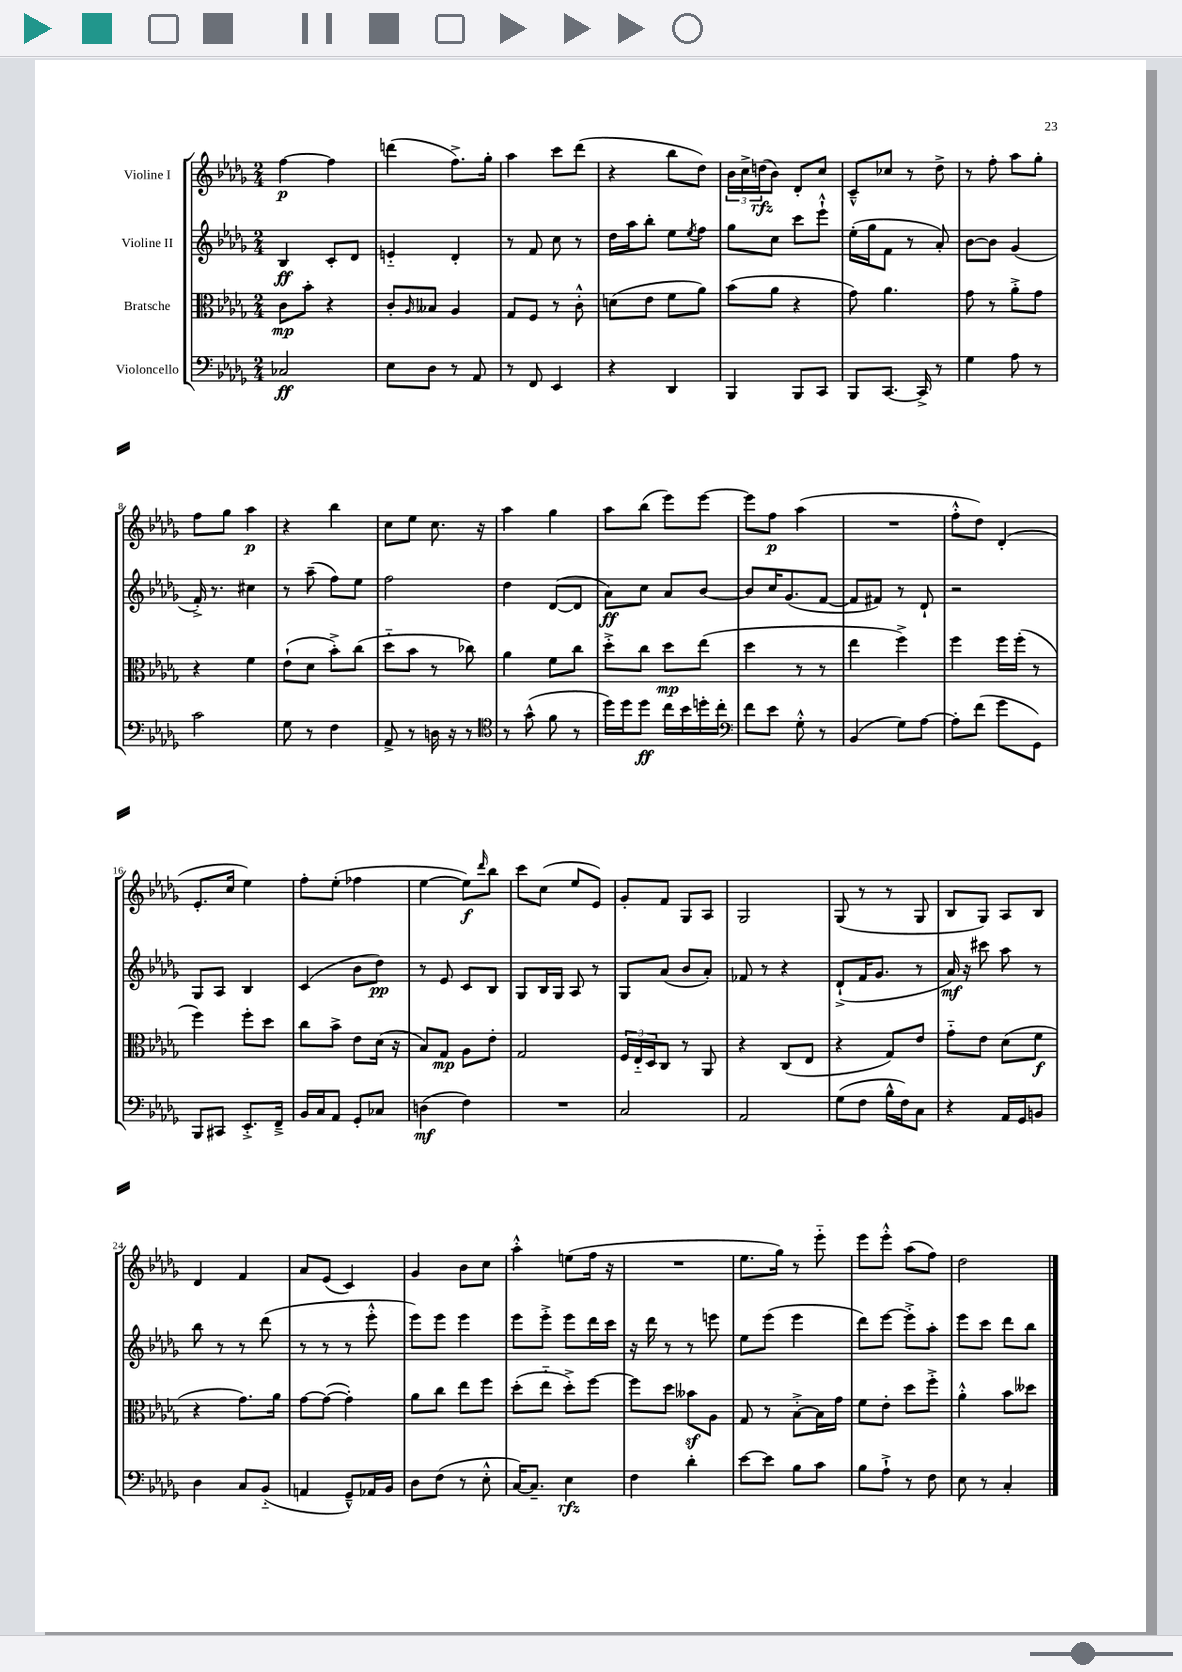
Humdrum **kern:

**kern	**kern	**kern	**kern
*staff4	*staff3	*staff2	*staff1
*clefF4	*clefC3	*clefG2	*clefG2
*k[b-e-a-d-g-]	*k[b-e-a-d-g-]	*k[b-e-a-d-g-]	*k[b-e-a-d-g-]
*M2/4	*M2/4	*M2/4	*M2/4
2C-	8c	4B-	[4ff
.	8b-'	.	.
.	4r	8c'	4ff]
.	.	8d-	.
=	=	=	=
8E-	8c'	4e'~	(4ddd
.	16qqA-	.	.
8D-	8B--	.	.
8r	4A-	4d-'	8.ff^)
8AA-	.	.	.
.	.	.	16gg-'
=	=	=	=
8r	8G-	8r	4aa-
8FF	8F	8f	.
4EE-	8r	8cc	8ccc
.	8c'^^	8r	(8ddd-
=	=	=	=
4r	(8d	16dd-	4r
.	.	16aa-	.
.	8e-	8bb-'	.
4DD-	8f	8ee-	8bb-
.	.	8qee-	.
.	8a-)	8ff	8dd-)
=	=	=	=
4BBB-	(8b-	8gg-	24b-
.	.	.	24cc^
.	.	.	(24dd
.	8a-	8cc	8b-)
8BBB-	4r	8ccc	8d-'
8CC	.	8eee-`^^	8cc
=	=	=	=
8BBB-	8g-)	(16ee-'	8c~^^
.	.	16gg-	.
[8.CC	4.a-	8f	8cc-
.	.	8r	8r
16CC^]	.	.	.
8r	.	8a-')	8dd-^
=	=	=	=
4G-	8g-	[8b-	8r
.	8r	8b-]	8ff'
8A-	8a-'^	(4g-	8aa-
8r	8g-	.	8gg-'
=	=	=	=
2c	4r	16f'^)	8ff
.	.	8.r	.
.	.	.	8gg-
.	4f	4cc#	4aa-
=	=	=	=
8G-	(8e-`	8r	4r
8r	8d-	(8aa-~	.
4F	8b-'^)	8ff)	4bb-
.	(8cc	8ee-	.
=	=	=	=
8AA-^	8dd-'~	2ff	8cc
8r	8b-	.	8ee-
16D	8r	.	8.cc
16r	.	.	.
8r	8cc-)	.	.
.	.	.	16r
=	=	=	=
*clefC4	*	*	*
8r	4a-	4dd-	4aa-
(8g-^^	.	.	.
8f	8f	([8d-	4gg-
8r	8cc	8d-]	.
=	=	=	=
16dd-)	8dd-'^	8a-)	8aa-
16dd-	.	.	.
8dd-	8cc	8cc	(8bb-
16cc	8dd-	8a-	8eee-)
16b-	.	.	.
16dd'	(8ee-	[8b-	[8eee-
16cc'	.	.	.
=	=	=	=
*clefF4	*	*	*
8f	4dd-	8b-]	8eee-]
8e-	.	16cc	8ff
.	.	(8.g-	.
8G-'^^	8r	.	(4aa-
8r	8r	[8f	.
=	=	=	=
(4BB-	4ee-	8f]	2r
.	.	8f#)	.
8G-)	4ff^)	8r	.
[8A-	.	8d-`	.
=	=	=	=
8A-']	4ff	2r	8ff'^^
(8f	.	.	8dd-)
8g-	16ff	.	(4d-'
.	(16ff'	.	.
8GG-)	8r	.	.
=	=	=	=
8BBB-	4ff)	8G-	8.e-'
8CC#	.	8A-	.
.	.	.	16cc
8.EE-'^	8ff'	4B-	4ee-)
.	8dd-	.	.
16FF~^	.	.	.
=	=	=	=
16BB-	8cc	(4c	8ff'
16C	.	.	.
8AA-	8b-^	.	(8ee-'
8GG-'	8e-	8b-	4ff-
8C-	(16d-	8dd-)	.
.	16r	.	.
=	=	=	=
(4D	8B-)	8r	[4ee-
.	8G-	8e-	.
4F)	8A-	8c	8ee-])
.	.	.	16qqddd-
.	8e-'	8B-	8bb-
=	=	=	=
2r	2G-	8G-	8ccc
.	.	16B-	(8cc
.	.	16G-	.
.	.	8A-	8ee-
.	.	8r	8e-)
=	=	=	=
2C	24F	8G-	8g-'
.	24E-'~	.	.
.	24D-	.	.
.	8C	(8a-	8f
.	8r	8b-	8G-
.	8AA-	8a-')	8A-
=	=	=	=
2AA-	4r	8f-	2G-
.	.	8r	.
.	(8C	4r	.
.	8E-	.	.
=	=	=	=
(8G-	4r	(8d-`^	(8G-
8F	.	16f	8r
.	.	8.g-	.
16B-^^	8G-)	.	8r
16F)	.	.	.
8C	8e-	8r	8G-
=	=	=	=
4r	8g-'~	16a-)	8B-
.	.	16r	.
.	8e-	8ccc#	8G-)
16AA-	(8d-	8aa-	8A-
16GG-	.	.	.
8BB	8f	8r	8B-
=	=	=	=
4D-	4r	8bb-	4d-
.	.	8r	.
8C	8.g-)	8r	4f
(8BB-'~	.	(8ddd-	.
.	16a-	.	.
=	=	=	=
4AA	[8g-	8r	8a-
.	(8g-_	8r	(8e-
8GG-~^^)	4g-'])	8r	4c)
16AA-	.	8eee-'^^	.
16BB-	.	.	.
=	=	=	=
8D-	8a-	8eee-)	4g-
(8F	8cc	8eee-	.
8r	8ee-	4eee-	8b-
8E-'^^	8ff	.	8cc
=	=	=	=
[16C)	(8dd-'	8eee-	4aa-'^^
8.C~]	.	.	.
.	8ee-'~	8eee-'^	.
4E-	8dd-'^)	8eee-	(8ee
.	[8ff	16ddd-	16ff
.	.	16ccc	16r
=	=	=	=
4F	8ff]	16r	2r
.	.	16ddd-	.
.	8dd-	8r	.
4d-'	8b--	8r	.
.	8A-	8eee	.
=	=	=	=
[8e-	8G-	8ee-	8.ee-
8e-]	8r	(8eee-	.
.	.	.	16gg-)
8B-	[8B-'^	4eee-	8r
8c	16B-]	.	8eee-'~
.	16g-	.	.
=	=	=	=
8B-	8f	8ddd-)	8eee-
8A-`^	8e-'	[8eee-	8eee-'^^
8r	8dd-	8eee-'^]	(8aa-
8F	8ff'^	8aa-'	8ff)
=	=	=	=
8E-	4a-'^^	8eee-	2dd-
8r	.	8ccc	.
4C'	8b-	8ddd-	.
.	8dd--	8bb-	.
==	==	==	==
*-	*-	*-	*-
